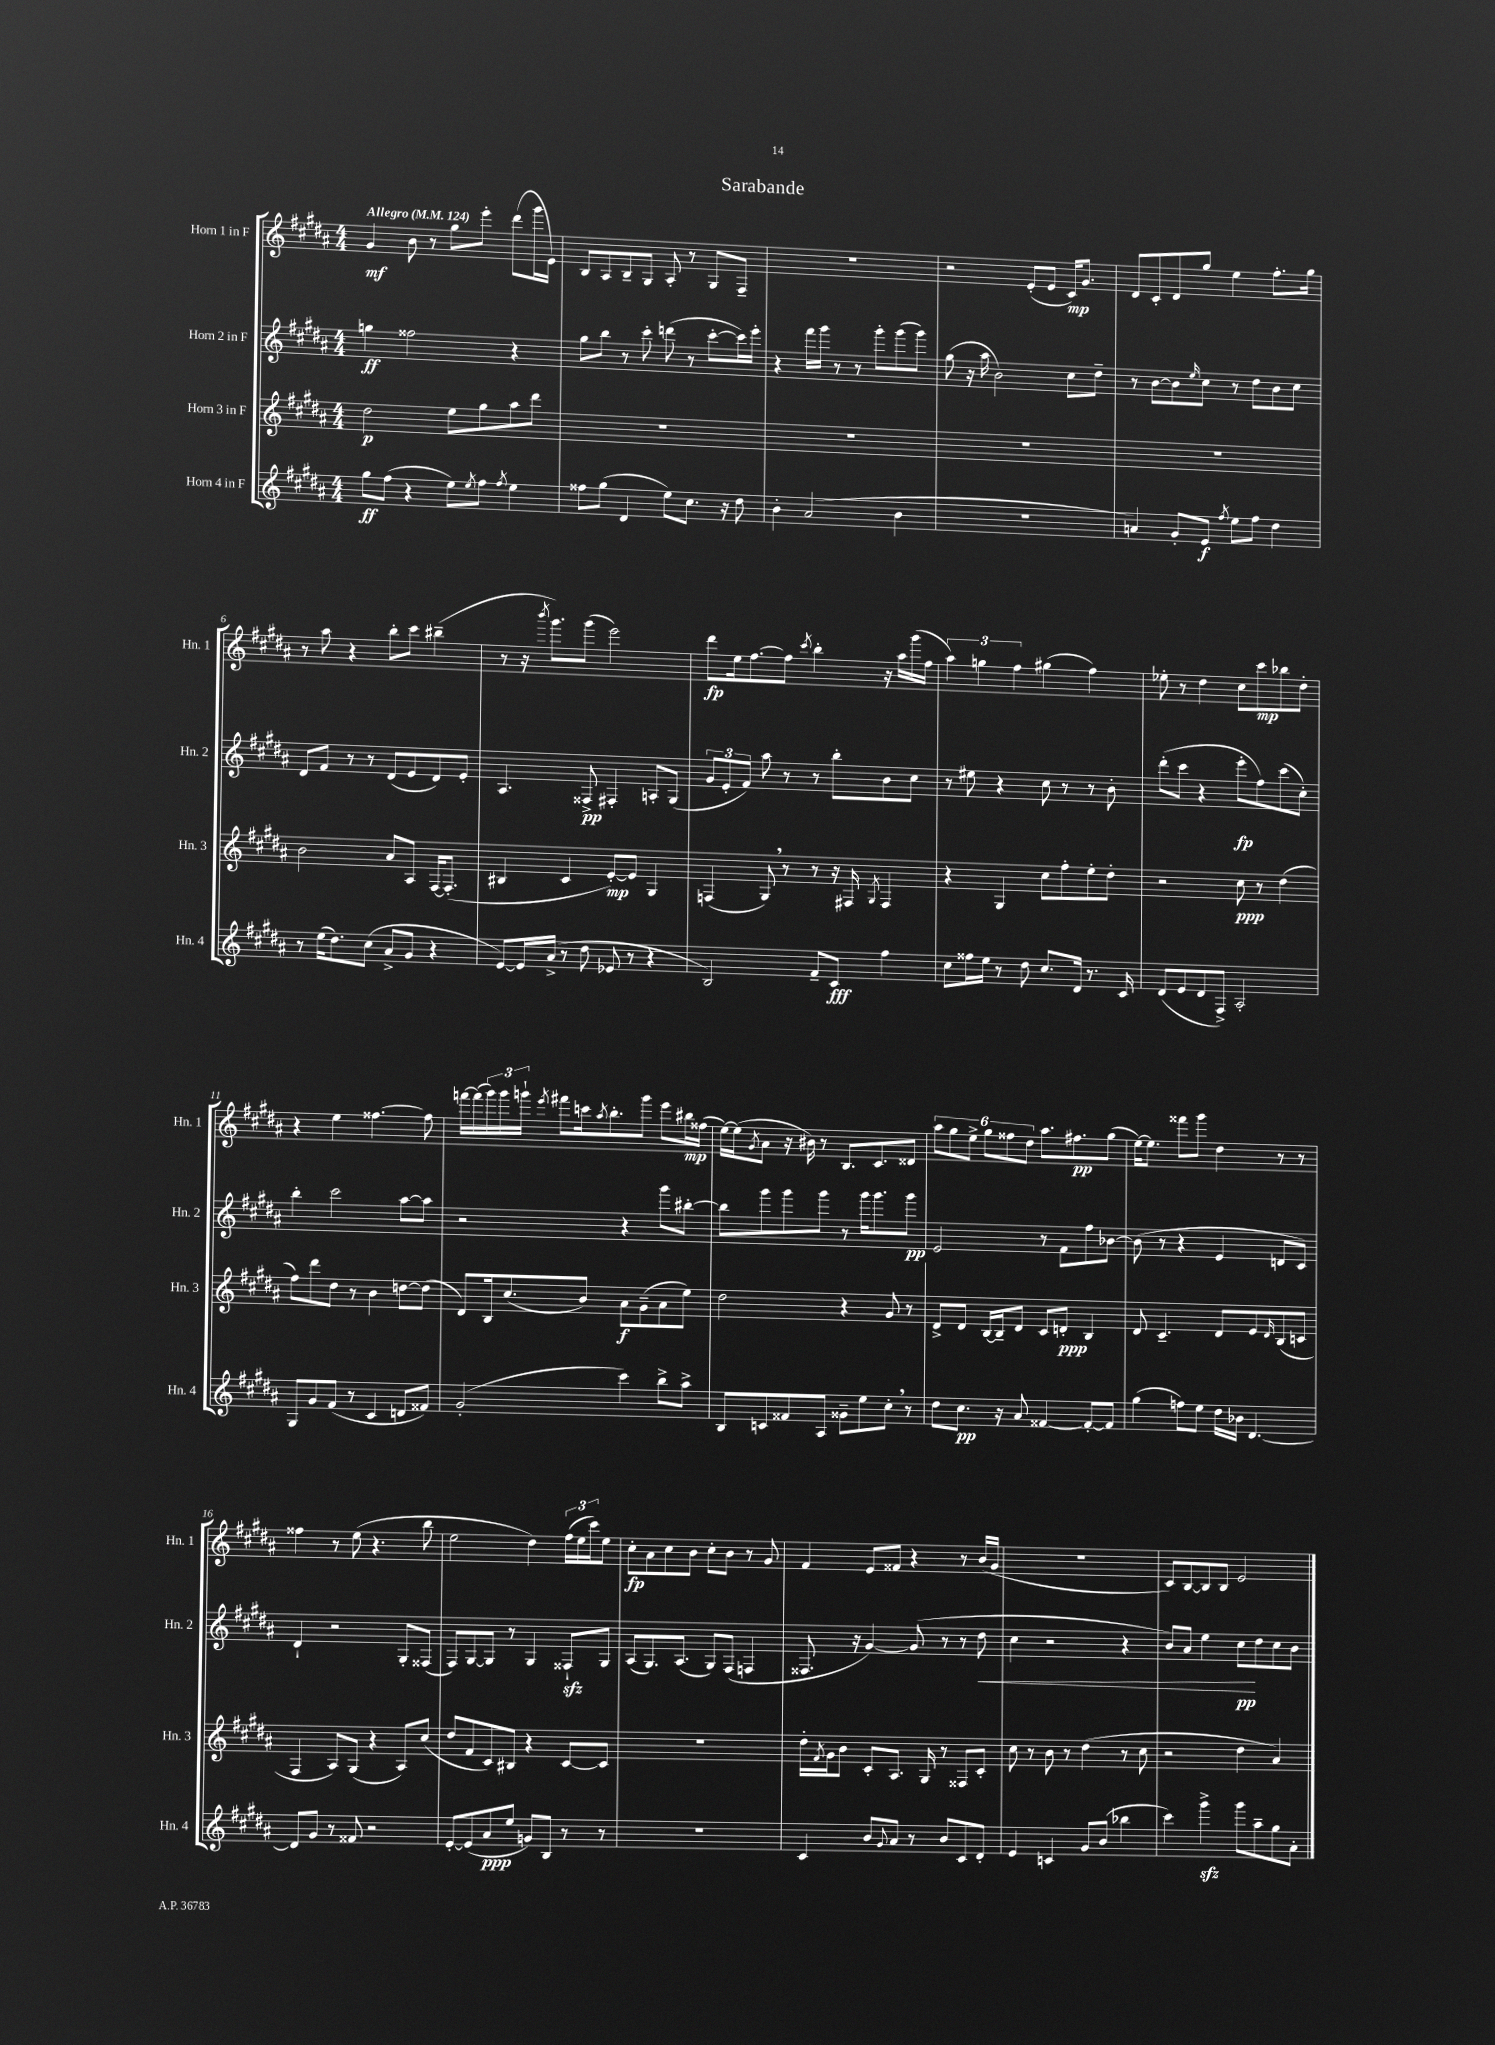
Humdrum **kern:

**kern	**dynam	**kern	**dynam	**kern	**dynam	**kern	**dynam
*part4	*part4	*part3	*part3	*part2	*part2	*part1	*part1
*staff4	*staff4	*staff3	*staff3	*staff2	*staff2	*staff1	*staff1
*I"Horn 4 in F	*	*I"Horn 3 in F	*	*I"Horn 2 in F	*	*I"Horn 1 in F	*
*I'Hn. 4	*	*I'Hn. 3	*	*I'Hn. 2	*	*I'Hn. 1	*
*clefG2	*	*clefG2	*	*clefG2	*	*clefG2	*
*k[f#c#g#d#a#]	*	*k[f#c#g#d#a#]	*	*k[f#c#g#d#a#]	*	*k[f#c#g#d#a#]	*
*M4/4	*	*M4/4	*	*M4/4	*	*M4/4	*
*MM124	*	*MM124	*	*MM124	*	*MM124	*
=1	=1	=1	=1	=1	=1	=1	=1
!	!	!	!	!	!	!LO:TX:a:B:t=Allegro	!
8gg#\L	ff	2dd#\	p	4ggn\	ff	4g#/	mf
(8ff#\J	.	.	.	.	.	.	.
4r	.	.	.	2ff##X\	.	8b\	.
.	.	.	.	.	.	8r	.
8ee\L)	.	8ee\L	.	.	.	8gg#\L	.
8qee/	.	.	.	.	.	.	.
8ff#\J	.	8gg#\	.	.	.	8eee'\J	.
8qff#/	.	.	.	.	.	.	.
4ee\	.	8aa#\	.	4r	.	(8ddd#\L	.
.	.	8ddd#\J	.	.	.	16ggg#\L	.
.	.	.	.	.	.	16e\JJ)	.
=2	=2	=2	=2	=2	=2	=2	=2
8ff##X\L	.	1r	.	8gg#\L	.	8B/L	.
(8gg#\J	.	.	.	8bb\J	.	8A#/	.
4d#/	.	.	.	8r	.	8B~/	.
.	.	.	.	8ccc#'\	.	8G#/J	.
8ee\L)	.	.	.	(8dddn\	.	8A#'/	.
8.cc#\J	.	.	.	8r	.	8r	.
.	.	.	.	[8ccc#'\L	.	8G#/L	.
16r	.	.	.	.	.	.	.
8dd#\	.	.	.	16ccc#\L])	.	8F#~/J	.
.	.	.	.	16eee'\JJ	.	.	.
=3	=3	=3	=3	=3	=3	=3	=3
4b'\	.	1r	.	4r	.	1r	.
(2a#/	.	.	.	16fff#\LL	.	.	.
.	.	.	.	16ggg#\JJ	.	.	.
.	.	.	.	8r	.	.	.
.	.	.	.	8r	.	.	.
.	.	.	.	8ggg#'\L	.	.	.
4b\	.	.	.	(8ggg#\	.	.	.
.	.	.	.	8ggg#\J)	.	.	.
=4	=4	=4	=4	=4	=4	=4	=4
1r	.	1r	.	(8gg#\	.	2r	.
.	.	.	.	16r	.	.	.
.	.	.	.	16aa#\	.	.	.
.	.	.	.	2b\)	.	.	.
.	.	.	.	.	.	(8e'/L	.
.	.	.	.	.	.	8e/J	.
.	.	.	.	8cc#\L	.	16c#/KL)	mp
.	.	.	.	.	.	8.g#/J	.
.	.	.	.	8dd#~\J	.	.	.
=5	=5	=5	=5	=5	=5	=5	=5
4an/)	.	1r	.	8r	.	8d#/L	.
.	.	.	.	[8b\L	.	8c#'/	.
8g#'/L	.	.	.	8b\]	.	8d#/	.
.	.	.	.	16qqee/	.	.	.
8e/J	f	.	.	8cc#\J	.	8gg#/J	.
8qff#/	.	.	.	.	.	.	.
8ee\L	.	.	.	8r	.	4ee\	.
8ff#\J	.	.	.	8dd#\L	.	.	.
4dd#\	.	.	.	8b\	.	8.ff#'\L	.
.	.	.	.	8cc#\J	.	.	.
.	.	.	.	.	.	16gg#\Jk	.
!!LO:LB:g=z
=6	=6	=6	=6	=6	=6	=6	=6
8r	.	2b\	.	8d#/L	.	8r	.
(16ee\KL	.	.	.	8f#/J	.	8aa#\	.
8.dd#\)	.	.	.	.	.	.	.
.	.	.	.	8r	.	4r	.
(8cc#\J	.	.	.	8r	.	.	.
8a#^/L	.	8a#/L	.	(8d#/L	.	8bb'\L	.
8g#/J	.	8A#/J	.	8e/	.	8ccc#\J	.
4r	.	[16F#/KL	.	8d#/)	.	(4bb#X~\	.
.	.	(8.F#'/J]	.	.	.	.	.
.	.	.	.	8e'/J	.	.	.
=7	=7	=7	=7	=7	=7	=7	=7
[8e/L)	.	4B#X/	.	4.A#/	.	8r	.
16e/L]	.	.	.	.	.	16r	.
.	.	.	.	.	.	8qbbb/	.
(16a#^/JJ	.	.	.	.	.	8.ggg#\L)	.
8r	.	4c#/	.	.	.	.	.
8dd#\	.	.	.	8F##X^/	pp	(8ggg#\J	.
8e-X/	.	[8e'/L)	mp	4F#X'/	.	2eee\)	.
8r	.	8e/J]	.	.	.	.	.
4r	.	4G#/	.	8An'/L	.	.	.
.	.	.	.	(8G#/J	.	.	.
=8	=8	=8	=8	=8	=8	=8	=8
2B/)	.	(4Fn/	.	12g#/L	.	8ddd#\L	fp
.	.	.	.	12e'/	.	.	.
.	.	.	.	.	.	16ee\k	.
.	.	.	.	12f#/J)	.	.	.
.	.	.	.	.	.	[8.ff#\	.
.	.	8G#,/)	.	8aa#\	.	.	.
.	.	8r	.	8r	.	8ff#\J]	.
.	.	.	.	.	.	8qccc#/	.
8f#~/L	.	8r	.	8r	.	4bb'\	.
8c#/J	fff	16r	.	8bb'\L	.	.	.
.	.	16F#X/	.	.	.	.	.
.	.	8qG#/	.	.	.	.	.
4ff#\	.	4F#/	.	8b\	.	16r	.
.	.	.	.	.	.	16aa#\LL	.
.	.	.	.	8cc#\J	.	(16ggg#\	.
.	.	.	.	.	.	16ff#\JJ	.
=9	=9	=9	=9	=9	=9	=9	=9
8cc#\L	.	4r	.	8r	.	6aa#\)	.
16ff##X\L	.	.	.	8ee#X\	.	.	.
.	.	.	.	.	.	6ggn\	.
16ee\JJ	.	.	.	.	.	.	.
8r	.	4G#/	.	4r	.	.	.
.	.	.	.	.	.	6ff#\	.
8dd#\	.	.	.	.	.	.	.
8.cc#/L	.	8cc#\L	.	8cc#\	.	(4gg#X\	.
.	.	8ff#'\	.	8r	.	.	.
16d#/Jk	.	.	.	.	.	.	.
8.r	.	8ee'\	.	8r	.	4ff#\)	.
.	.	8dd#'\J	.	8b'\	.	.	.
16c#/	.	.	.	.	.	.	.
=10	=10	=10	=10	=10	=10	=10	=10
(8d#/L	.	2r	.	(8ddd#'\L	.	8ee-X'\	.
8e/	.	.	.	8ccc#\J	.	8r	.
8d#/	.	.	.	4r	.	4dd#\	.
8F#^/J)	.	.	.	.	.	.	.
2A#'/	.	8cc#\	ppp	8eee'\L	fp	8cc#\L	.
.	.	8r	.	8ff#\)	.	8ccc#\	mp
.	.	(4dd#\	.	(8ccc#\	.	8bb-X\	.
.	.	.	.	8cc#'\J)	.	8dd#'\J	.
!!LO:LB:g=z
=11	=11	=11	=11	=11	=11	=11	=11
8G#/L	.	8ff#\L)	.	4bb'\	.	4r	.
8g#/	.	8ddd#\	.	.	.	.	.
(8f#/J	.	8dd#\J	.	2ccc#\	.	4ee\	.
8r	.	8r	.	.	.	.	.
4c#/	.	4b\	.	.	.	[4.ff##X\	.
8dn/L	.	[8ddn\L	.	[8aa#\L	.	.	.
8f##X/J)	.	(8dd\J]	.	8aa#\J]	.	8ff##\]	.
=12	=12	=12	=12	=12	=12	=12	=12
(2g#'/	.	8d#/L)	.	2r	.	[16fffn\LL	.
.	.	.	.	.	.	(16fff\]	.
.	.	16B/k	.	.	.	24ggg#\)	.
.	.	.	.	.	.	24ggg#\	.
.	.	(8.cc#/	.	.	.	.	.
.	.	.	.	.	.	24gggn`\JJ	.
.	.	.	.	.	.	8qeee/	.
.	.	.	.	.	.	8fff#X\L	.
.	.	8b/J)	.	.	.	16cccn\k	.
.	.	.	.	.	.	8qaa#/	.
.	.	.	.	.	.	8.bb'\	.
4ccc#\)	.	8a#\L	f	4r	.	.	.
.	.	(8g#~\	.	.	.	8ggg\J	.
8bb^\L	.	8a#\	.	8ggg#\L	.	8eee\L	.
8aa#^\J	.	8ee\J)	.	[8bb#X'\J	.	16bb#X\L	mp
.	.	.	.	.	.	(16ff##X\JJ	.
=13	=13	=13	=13	=13	=13	=13	=13
8B/L	.	2dd#\	.	8bb#\L]	.	[16ee\LL)	.
.	.	.	.	.	.	(16ee\J]	.
.	.	.	.	.	.	8qg#/	.
8cn/	.	.	.	8ggg#\	.	8a#\J	.
8f##X/	.	.	.	8ggg#\	.	16r	.
.	.	.	.	.	.	16b#X\)	.
8A#/J	.	.	.	8ggg#\J	.	8r	.
8g##X~\L	.	4r	.	8r	.	8.B/L	.
8ee\	.	.	.	16ggg#\KL	.	.	.
.	.	.	.	8.ggg#\	.	8.c#/	.
8cc#',\J	.	8g#/	.	.	.	.	.
8r	.	8r	.	8ggg#\J	pp	8d##X/J	.
=14	=14	=14	=14	=14	=14	=14	=14
8dd#\L	.	8d#^/L	.	2e/	.	12aa#\L	.
.	.	.	.	.	.	12gg#\	.
8.cc#\J	pp	8d#/J	.	.	.	.	.
.	.	.	.	.	.	12ee^\J	.
.	.	[16B/LL	.	.	.	12gg#\L	.
16r	.	16B~/J]	.	.	.	.	.
.	.	.	.	.	.	12ff##X\	.
8a#/	.	8d#/J	.	.	.	.	.
.	.	.	.	.	.	12dd#\J	.
[4f##X/	.	8c#/L	.	8r	.	8.aa#\L	.
.	.	8dn'/J	ppp	8f#\L	.	.	.
.	.	.	.	.	.	8.ff#X\	pp
8f##'/L_	.	4B/	.	8ff#\	.	.	.
8f##/J]	.	.	.	[8b-X\J	.	(8gg#\J	.
=15	=15	=15	=15	=15	=15	=15	=15
(4gg#\	.	8d#/	.	(8b-\]	.	[16ee\KL)	.
.	.	.	.	.	.	8.ee\J]	.
.	.	4.c#~/	.	8r	.	.	.
8ffn\L)	.	.	.	4r	.	8fff##X\L	.
8ee\J	.	.	.	.	.	8ggg#\J	.
16dd#\LL	.	8d#/L	.	4e/	.	4dd#\	.
16b-X\JJ	.	.	.	.	.	.	.
[4.d#/	.	8e/	.	.	.	.	.
.	.	16qqd#/	.	.	.	.	.
.	.	(8B/	.	8dn/L	.	8r	.
.	.	8cn/J	.	8c#/J)	.	8r	.
!!LO:LB:g=z
=16	=16	=16	=16	=16	=16	=16	=16
8d#/L]	.	4F#/	.	4d#`/	.	4ff##X\	.
8g#/J	.	.	.	.	.	.	.
8r	.	8A#/L)	.	2r	.	8r	.
8f##X/	.	(8G#/J	.	.	.	(8ee\	.
2r	.	4r	.	.	.	4.r	.
.	.	8A#/L)	.	8G#'/L	.	.	.
.	.	(8cc#/J	.	(8F##X/J	.	8bb\	.
=17	=17	=17	=17	=17	=17	=17	=17
[8e'/L	.	8dd#/L	.	8F#/L)	.	2ee\	.
(8e/]	.	8f#/	.	[8G#/	.	.	.
8a#/	ppp	8c#/)	.	8G#/J]	.	.	.
8ee/J	.	8B#X/J	.	8r	.	.	.
8gn/L)	.	4r	.	4G#/	.	4dd#\)	.
8B/J	.	.	.	.	.	.	.
8r	.	[8c#/L	.	8F##Xzz`/L	.	(24ff#\LL	.
.	.	.	.	.	.	24ee\	.
.	.	.	.	.	.	24ccc#\J)	.
8r	.	8c#/J]	.	8G#/J	.	8ee\J	.
=18	=18	=18	=18	=18	=18	=18	=18
1r	.	1r	.	(8A#/L	.	8cc#'\L	fp
.	.	.	.	8.G#/)	.	8a#\	.
.	.	.	.	.	.	8cc#\	.
.	.	.	.	(8.A#/J	.	.	.
.	.	.	.	.	.	8b\J	.
.	.	.	.	8G#/L)	.	8cc#'\L	.
.	.	.	.	(8F#/J	.	8b\J	.
.	.	.	.	4Fn/	.	8r	.
.	.	.	.	.	.	8g#/	.
=19	=19	=19	=19	=19	=19	=19	=19
4c#/	.	16dd#'\LL	.	8.F##X/	.	4f#/	.
.	.	8qf#/	.	.	.	.	.
.	.	16g#\J	.	.	.	.	.
.	.	8b\J	.	.	.	.	.
.	.	.	.	16r	.	.	.
8b/L	.	8c#'/L	.	[4g#/)	.	8e/L	.
8qqg#/	.	.	.	.	.	.	.
8a#/J	.	8.A#/J	.	.	.	8f##X/J	.
8r	.	.	.	(8g#/]	.	4r	.
.	.	16G#/	.	.	.	.	.
8b/L	.	8r	.	8r	.	.	.
8c#/	.	8F##X/L	.	8r	.	8r	.
!	!	!	!	!	!LO:HP:b	!	!
8d#'/J	.	8c#'/J	.	8dd#\	<	(16b/LL	.
.	.	.	.	.	.	16g#/JJ	.
=20	=20	=20	=20	=20	=20	=20	=20
4e/	.	8cc#\	.	4cc#\	.	1r	.
.	.	8r	.	.	.	.	.
4cn/	.	8b\	.	2r	.	.	.
.	.	8r	.	.	.	.	.
8g#/L	.	(4dd#\	.	.	.	.	.
(8b/J	.	.	.	.	.	.	.
4bb-X\	.	8r	.	4r	.	.	.
.	.	8cc#\	.	.	.	.	.
=21	=21	=21	=21	=21	=21	=21	=21
4ccc#\)	.	2r	.	8b/L)	.	8c#/L)	.
.	.	.	.	8a#/J	.	[8B/	.
4ggg#zz^\	.	.	.	4ee\	.	8B/]	.
.	.	.	.	.	.	8B/J	.
8ggg#\L	.	4dd#\	.	8cc#\L	pp	2e/	.
8aa#~\	.	.	.	8dd#\	[	.	.
8gg#\	.	4a#/)	.	8cc#\	.	.	.
8a#'\J	.	.	.	8b\J	.	.	.
==	==	==	==	==	==	==	==
*-	*-	*-	*-	*-	*-	*-	*-
